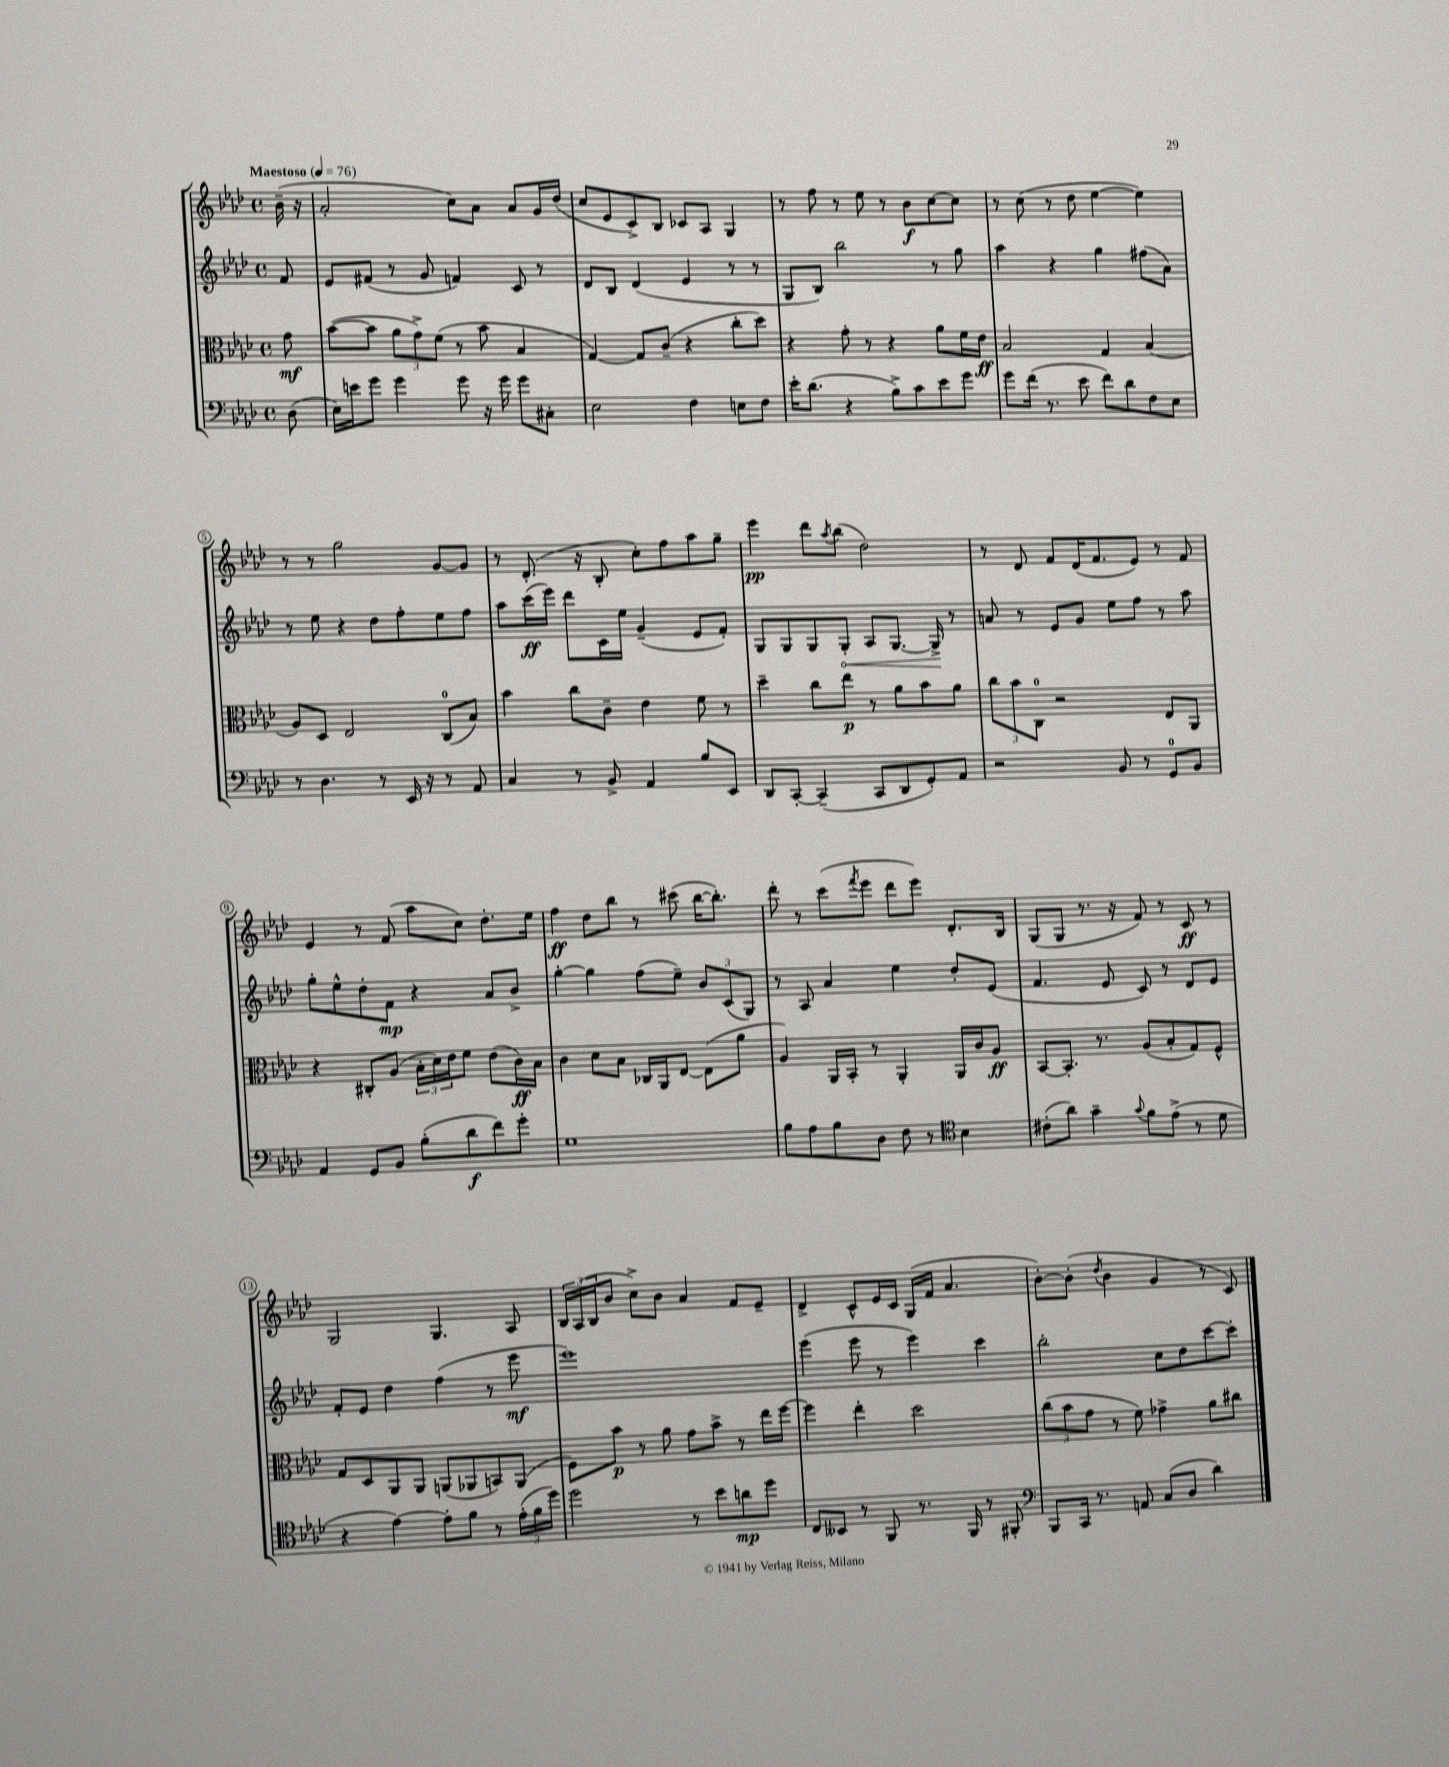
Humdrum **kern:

**kern	**dynam	**kern	**dynam	**kern	**dynam	**kern	**dynam
*part4	*part4	*part3	*part3	*part2	*part2	*part1	*part1
*staff4	*staff4	*staff3	*staff3	*staff2	*staff2	*staff1	*staff1
*clefF4	*	*clefC3	*	*clefG2	*	*clefG2	*
*k[b-e-a-d-]	*	*k[b-e-a-d-]	*	*k[b-e-a-d-]	*	*k[b-e-a-d-]	*
*M4/4	*	*M4/4	*	*M4/4	*	*M4/4	*
*met(c)	*	*met(c)	*	*met(c)	*	*met(c)	*
*MM76	*	*MM76	*	*MM76	*	*MM76	*
=	=	=	=	=	=	=	=
!	!	!	!	!	!	!LO:TX:a:B:t=Maestoso	!
(8D-\	.	8g\	mf	8f/	.	(16b-~\	.
.	.	.	.	.	.	16r	.
=1	=1	=1	=1	=1	=1	=1	=1
16E-\LL)	.	([8b-\L	.	8e-/L	.	2a-'/	.
16en\J	.	.	.	.	.	.	.
8g\J	.	8b-\J]	.	(8f#X/J	.	.	.
4g\	.	12a-\L	.	8r	.	.	.
.	.	12g^\)	.	.	.	.	.
.	.	.	.	8g/	.	.	.
.	.	(12f\J	.	.	.	.	.
8g\	.	8r	.	4fn/)	.	8cc\L)	.
16r	.	8b-\	.	.	.	8a-\J	.
16g\	.	.	.	.	.	.	.
8g\L	.	4B-/	.	8c/	.	8a-/L	.
8C#X'\J	.	.	.	8r	.	16g/L	.
.	.	.	.	.	.	(16dd-/JJ	.
=2	=2	=2	=2	=2	=2	=2	=2
2E-\	.	[4G/)	.	8d-/L	.	8cc/L	.
.	.	.	.	8B-/J	.	8e-/	.
.	.	8G/L]	.	(4d-/	.	8c^/)	.
.	.	(8c~/J	.	.	.	8B-/J	.
4F\	.	4r	.	4e-/	.	8c-X/L	.
.	.	.	.	.	.	8A-/J	.
8En\L	.	8cc'\L	.	8r	.	4G/	.
8F\J	.	8dd-\J)	.	8r	.	.	.
=3	=3	=3	=3	=3	=3	=3	=3
16e-'\KL	.	4r	.	8G/L	.	8r	.
(8.d-\J	.	.	.	.	.	.	.
.	.	.	.	8B-/J)	.	8ff\	.
4r	.	8g'\	.	2bb-\	.	8r	.
.	.	8r	.	.	.	8ee-\	.
8B-^\L)	.	4r	.	.	.	8r	.
8c\	.	.	.	.	.	8b-\L	f
8e-\	.	8a-\L	.	8r	.	[8cc\	.
8g\J	.	16f\L	.	8gg\	.	8cc\J]	.
.	.	16e-\JJ	ff	.	.	.	.
=4	=4	=4	=4	=4	=4	=4	=4
8g\L	.	2B-/	.	4aa-\	.	8r	.
(16f\Jk	.	.	.	.	.	(8cc\	.
8.r	.	.	.	.	.	.	.
.	.	.	.	4r	.	8r	.
8e-\	.	.	.	.	.	8dd-\	.
8f\L)	.	4G/	.	4gg\	.	[4ee-\	.
8d-\	.	.	.	.	.	.	.
8F\	.	(4B-/	.	(8ff#X\L	.	4ee-\])	.
8E-\J	.	.	.	8a-\J)	.	.	.
!!LO:LB:g=z
=5	=5	=5	=5	=5	=5	=5	=5
8r	.	8A-/L)	.	8r	.	8r	.
4.D-\	.	8D-/J	.	8ee-\	.	8r	.
.	.	2E-/	.	4r	.	2gg\	.
8r	.	.	.	8dd-\L	.	.	.
16EE-/	.	.	.	8ff'\	.	.	.
16r	.	.	.	.	.	.	.
8r	.	(8C/L	.	8ee-\	.	[8g/L	.
8AA-/	.	8B-/J)	.	8ff\J	.	8g/J]	.
=6	=6	=6	=6	=6	=6	=6	=6
4C/	.	4b-\	.	8aa-\L	.	8r	.
.	.	.	.	(16ccc\L	ff	(8.d-'/	.
.	.	.	.	16eee-\JJ)	.	.	.
8r	.	8cc\L	.	8ddd-\L	.	.	.
.	.	.	.	.	.	16r	.
8BB-^/	.	8c~\J	.	16c\L	.	8B-'/	.
.	.	.	.	16ee-\JJ	.	.	.
4AA-/	.	4e-\	.	(4g~/	.	8cc'\L)	.
.	.	.	.	.	.	8ff\	.
8B-/L	.	8f\	.	8e-/L	.	8aa-\	.
8EE-/J	.	8r	.	8f'/J)	.	8gg~\J	.
=7	=7	=7	=7	=7	=7	=7	=7
8DD-/L	.	4dd-~\	.	8G/L	.	4eee-\	pp
[8CC'/J	.	.	.	8G/	.	.	.
(4CC~/]	.	8cc\L	.	8G/	.	8ddd-\L	.
.	.	.	.	.	.	8qaa-/	.
!	!	!	!	!	!LO:HP:b	!	!
.	.	8ee-\J	p	8G'/J	<	(8bb-\J	.
8CC/L	.	8r	.	8A-/L	.	2dd-\)	.
8DD-/	.	8a-\L	.	[8.G/J	.	.	.
8GG'/)	.	8b-\	.	.	.	.	.
.	.	.	.	16G^/]	.	.	.
8AA-/J	.	8a-\J	.	8r	[	.	.
=8	=8	=8	=8	=8	=8	=8	=8
2r	.	12cc\L	.	8an/	.	8r	.
.	.	12b-\	.	.	.	.	.
.	.	.	.	8r	.	8d-/	.
.	.	12C\J	.	.	.	.	.
.	.	2r	.	8e-/L	.	8f/L	.
.	.	.	.	8g/J	.	(16d-/K	.
.	.	.	.	.	.	8.f/	.
8BB-/	.	.	.	8ee-\L	.	.	.
8r	.	.	.	8ff\J	.	8e-/J)	.
8GG/L	.	8E-/L	.	8r	.	8r	.
8BB-/J	.	8AA-/J	.	8aa-\	.	8f/	.
!!LO:LB:g=z
=9	=9	=9	=9	=9	=9	=9	=9
4AA-/	.	4r	.	8gg'\L	.	4e-/	.
.	.	.	.	8ee-^^\	.	.	.
8GG/L	.	8C#X'/L	.	8dd-'\	.	8r	.
8BB-/J	.	(8A-/J	.	8f\J	mp	(8f/	.
(8B-'\L	.	24B-'\LL	.	4r	.	8aa-\L	.
.	.	24d-\)	.	.	.	.	.
.	.	24e-\J	.	.	.	.	.
8d-\	f	8f\J	.	.	.	8cc\J)	.
8f\)	.	(8e-\L	.	8a-/L	.	8.dd-'\L	.
8g'\J	.	16c\L)	ff	8b-^/J	.	.	.
.	.	16B-\JJ	.	.	.	16ee-\Jk	.
=10	=10	=10	=10	=10	=10	=10	=10
1G	.	4c\	.	[4gg'\	.	4ff\	ff
.	.	8d-\L	.	4gg\]	.	8dd-\L	.
.	.	8B-\J	.	.	.	8bb-\J	.
.	.	16C-X/LL	.	(8ff\L	.	8r	.
.	.	16AA-/J	.	.	.	.	.
.	.	[8E-/J	.	8ee-~\J)	.	(8ccc#X\	.
.	.	(8E-\L]	.	12b-/L	.	[16bb-\KL	.
.	.	.	.	.	.	8.bb-'\J])	.
.	.	.	.	(12c/	.	.	.
.	.	8a-\J	.	.	.	.	.
.	.	.	.	12G/J)	.	.	.
=11	=11	=11	=11	=11	=11	=11	=11
8B-\L	.	4A-/)	.	8r	.	8ddd-'\	.
8A-\	.	.	.	8A-/	.	8r	.
8B-\	.	16AA-/LL	.	4a-/	.	(8ccc\L	.
.	.	16BB-'/JJ	.	.	.	.	.
.	.	.	.	.	.	8qfff/	.
8D-\J	.	8r	.	.	.	8eee-\J	.
8F\	.	4AA-'/	.	4ee-\	.	8ddd-\L	.
8r	.	.	.	.	.	8eee-\J)	.
*clefC4	*	*	*	*	*	*	*
4B-\	.	16AA-/LL	.	8dd-'/L	.	8.d-'/L	.
.	.	16c/J	.	.	.	.	.
.	.	8A-/J	ff	(8e-/J	.	.	.
.	.	.	.	.	.	16B-/Jk	.
=12	=12	=12	=12	=12	=12	=12	=12
(8c#X'\L	.	[8BB-/L	.	4.f/	.	(8G/L	.
8a-\J)	.	8.BB-'/J]	.	.	.	8G/J	.
4g~\	.	.	.	.	.	8.r	.
.	.	8.r	.	.	.	.	.
.	.	.	.	8e-/	.	.	.
.	.	.	.	.	.	16r	.
8qqg/	.	.	.	.	.	.	.
8f\L	.	(8A-/L	.	8c/)	.	8f/)	.
(8e-^\J	.	8B-'/	.	8r	.	8r	.
8r	.	8G/)	.	8d-/L	.	8c/	ff
8d-\	.	8F^^/J	.	8e-/J	.	8r	.
!!LO:LB:g=z
=13	=13	=13	=13	=13	=13	=13	=13
4r	.	8G/L	.	8f'/L	.	2G/	.
.	.	8D-/	.	8e-/J	.	.	.
[4e-\)	.	8AA-/	.	4dd-\	.	.	.
.	.	8AA-/J	.	.	.	.	.
8e-'\L]	.	(8AAn/L	.	(4ff\	.	4.G/	.
8f\J	.	8AA-X/	.	.	.	.	.
8r	.	8BBn/)	.	8r	.	.	.
(24e-'\LL	.	(8AA-/J	.	8eee-\	mf	8A-/	.
24f\	.	.	.	.	.	.	.
24dd-\JJ)	.	.	.	.	.	.	.
=14	=14	=14	=14	=14	=14	=14	=14
2dd-\	.	8F\L)	.	1eee-)	.	24B-/LL	.
.	.	.	.	.	.	(24A-/	.
.	.	.	.	.	.	24B-/J	.
.	.	8b-\J	p	.	.	8b-/J	.
.	.	8r	.	.	.	8cc^\L)	.
.	.	8a-\	.	.	.	8b-\J	.
8r	.	8g\L	.	.	.	4a-/	.
8b-\L	.	8b-^\J	.	.	.	.	.
8an\	mp	8r	.	.	.	8f/L	.
8dd-\J	.	16ee-\LL	.	.	.	8e-~/J	.
.	.	[16ff\JJ	.	.	.	.	.
=15	=15	=15	=15	=15	=15	=15	=15
8C/L	.	4ff\]	.	(4eee-\	.	4d-^/	.
8BB--X/J	.	.	.	.	.	.	.
8r	.	4ee-'\	.	8eee-\	.	8c^^/L	.
8FF/	.	.	.	8r	.	16e-/L	.
.	.	.	.	.	.	16c/JJ	.
8.r	.	2dd-\	.	4eee-\)	.	(16G/LL	.
.	.	.	.	.	.	16f/JJ	.
.	.	.	.	.	.	4.a-/	.
16FF/	.	.	.	.	.	.	.
8r	.	.	.	4ccc\	.	.	.
8FF#X'/	.	.	.	.	.	.	.
=16	=16	=16	=16	=16	=16	=16	=16
*clefF4	*	*	*	*	*	*	*
8BBB-/L	.	(12cc\L	.	2bb-'\	.	[8b-'\L)	.
.	.	12b-\	.	.	.	.	.
16CC/Jk	.	.	.	.	.	(8b-'\J]	.
.	.	12g\J	.	.	.	.	.
8.r	.	.	.	.	.	.	.
.	.	.	.	.	.	8qdd-/	.
.	.	8r	.	.	.	4b-\	.
8AAn/	.	8f\)	.	.	.	.	.
(8C/L	.	4g-X^\	.	8cc\L	.	4g/	.
8D-/J	.	.	.	8dd-\	.	.	.
4d-\)	.	8a-\L	.	[8ccc\	.	8r	.
.	.	8cc#X\J	.	8ccc'\J]	.	8c/)	.
==	==	==	==	==	==	==	==
*-	*-	*-	*-	*-	*-	*-	*-
